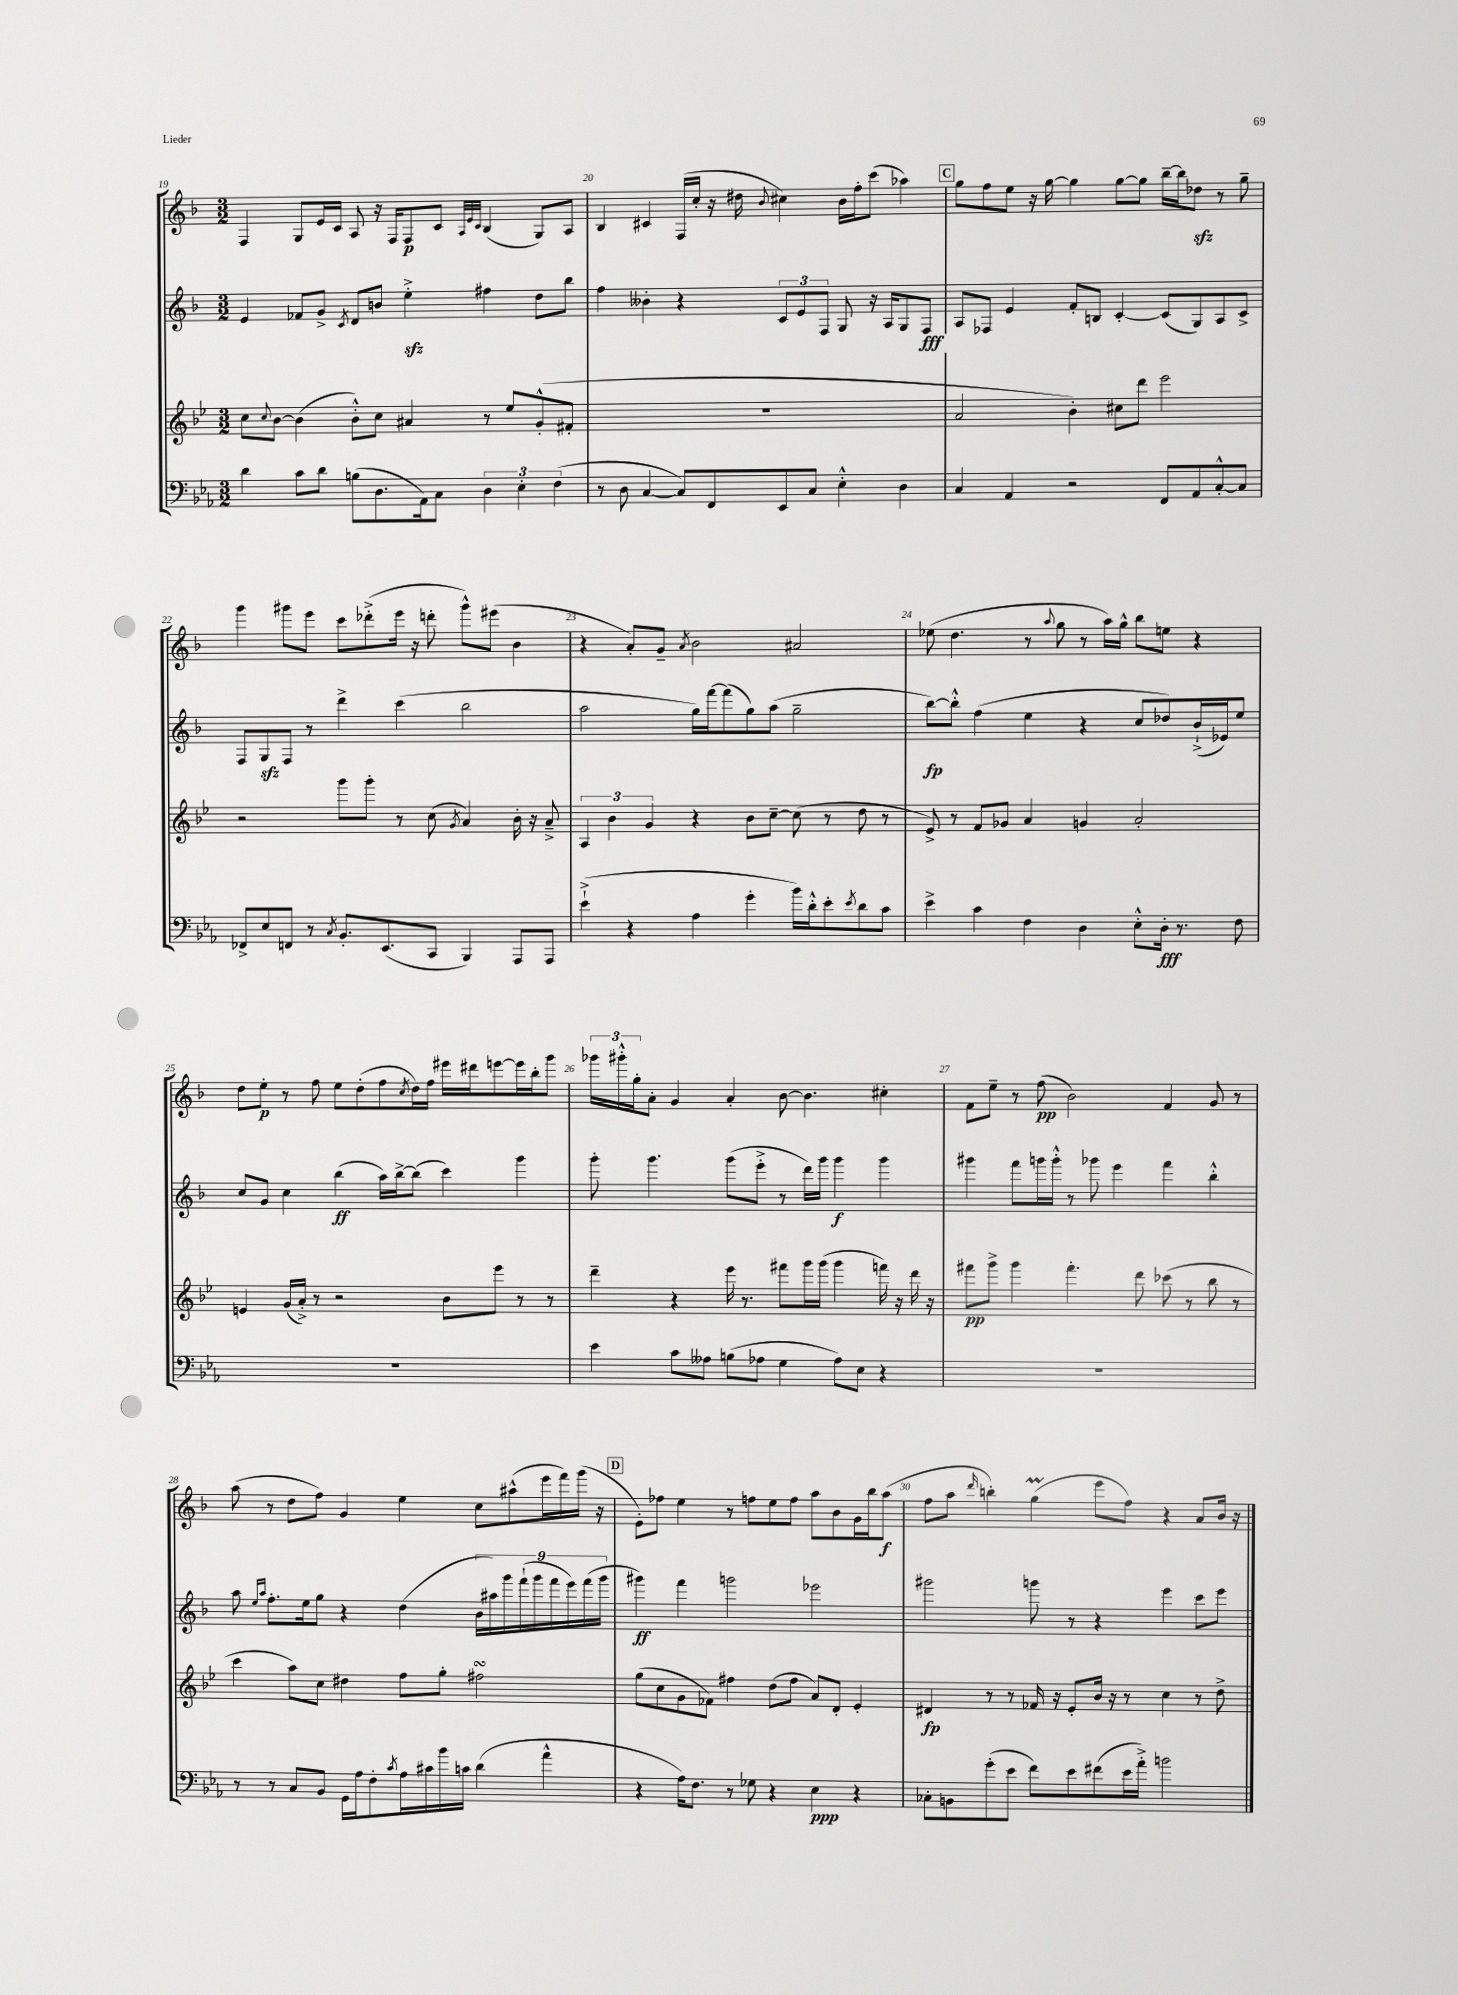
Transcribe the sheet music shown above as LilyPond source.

<<
\new StaffGroup <<
\new Staff = "s0" {
    \clef treble \key f \major \numericTimeSignature \time 3/2
    f4 g8 e'16 c'16 a8 r16 f16 f8\p c'8 \grace { a32 e'32 c'32 } bes4( g8) a8 |
    bes4 cis'4 f16( c''16-. r16 dis''16 \appoggiatura { bes'8 } cis''4) bes'16 f''16-. c'''8( aes''4) |
    \mark \markup { \box "C" } g''8 f''8 e''8 r16 g''16~ g''4 g''8~ g''8 bes''16~-- bes''16 des''8\sfz r8 g''8-- |
    g'''4 gis'''8 e'''8 c'''8 des'''8-.->( e'''16 r16 d'''8-. gis'''8-^) eis'''8( bes'4 |
    r4 a'8-.) g'8-- \acciaccatura { a'8 } bes'2 ais'2 |
    ees''8( d''4. r8 \appoggiatura { a''8 } g''8 r8 a''16) g''16-^ bes''8 e''8 r4 |
    d''8 e''8-.\p r8 f''8 e''8 d''8-.( f''8 \acciaccatura { c''8 } d''16) f''16 eis'''16 dis'''16 e'''8~ e'''16 bes''16-. g'''8 |
    \tuplet 3/2 { ges'''16 gis'''16-.-^ g''16-. } a'8-. g'4 a'4-. bes'8~ bes'4. cis''4-. |
    f'8 e''8-- r8 f''8\pp( bes'2) f'4 g'8 r8 |
    a''8( r8 d''8 f''8) g'4 e''4 c''8 ais''8-^( e'''16 f'''16) g'''16( r16 |
    \mark \markup { \box "D" } e'8-.) fes''8 e''4 r8 f''8 e''8 f''8 a''8 bes'8 g'16 bes''16 a''8\f( |
    f''8 a''8 \grace { d'''16 } b''4-.) g''4\prall( e'''8 f''8) r4 a'8 bes'16 r16 \bar "|." |
}
\new Staff = "s1" {
    \clef treble \key f \major \numericTimeSignature \time 3/2
    e'4 fes'8 g'8-> \acciaccatura { c'8 } d'8 b'8 e''4-.->\sfz fis''4 d''8 bes''8 |
    f''4 beses'4-. r4 \tuplet 3/2 { c'8 e'8 f8 } g8 r16 a16 g8 f8\fff |
    \mark \markup { \box "C" } a8 fes8 e'4 f'8-. b8 c'4~-. c'8( g8) a8 c'8-> |
    f8 g8\sfz f8 r8 d'''4-> c'''4( bes''2 |
    a''2 g''16) f'''16~ f'''8( g''8) a''8( g''2-- |
    bes''8~\fp) bes''8-.-^ f''4( e''4 r4 c''8 des''8) bes'16-!->( ees'16) e''8 |
    c''8 g'8 c''4 bes''4\ff( a''16) bes''16~-> bes''8( c'''4) g'''4 |
    g'''8-. g'''4. g'''8( e'''8-.-> r8 d'''16) g'''16 g'''4\f g'''4 |
    gis'''4 f'''8 g'''16 g'''16-.-^ r8 ges'''8 e'''4 f'''4 bes''4-.-^ |
    a''8 \grace { e''16 a''16 } f''8.-. e''16 g''8 r4 d''4( \tuplet 9/8 { bes'16 ais''16) g'''16 f'''16-!( g'''16 f'''16 e'''16) f'''16( g'''16 } |
    \mark \markup { \box "D" } gis'''4\ff) f'''4 g'''2 ees'''2 |
    gis'''2 g'''8 r8 r4 e'''4 c'''8 e'''8 \bar "|." |
}
\new Staff = "s2" {
    \clef treble \key bes \major \numericTimeSignature \time 3/2
    c''8 \appoggiatura { c''8 } bes'8~ bes'4( bes'8-.-^) c''8 ais'4 r8 ees''8 g'8-.-^( fis'8-. |
    R1. |
    \mark \markup { \box "C" } a'2 bes'4-.) cis''8 d'''8 ees'''2 |
    r2 g'''8 g'''8-. r8 c''8( \acciaccatura { g'8 } a'4) bes'16-. r16 a'8---> |
    \tuplet 3/2 { a4 bes'4 g'4 } r4 bes'8 c''8~-- c''8( r8 d''8 r8 |
    ees'8->) r8 f'8 ges'8 a'4 g'4 a'2-. |
    e'4 g'16( a'16-.->) r8 r2 bes'8 ees'''8 r8 r8 |
    d'''4-- r4 ees'''16 r8. fis'''8 g'''16 g'''16( g'''4 f'''16) r16 d'''16 r16 |
    fis'''8\pp g'''8-> g'''4 fis'''4.-. d'''8 ces'''8( r8 bes''8 r8 |
    c'''4 a''8) c''8 dis''4 f''8 g''8-. fis''2\turn |
    \mark \markup { \box "D" } g''8( c''8 g'8 fes'8) fis''4 d''8( fis''8 a'8) d'8-. ees'4-. |
    dis'4\fp r8 r8 fes'16 r16 ees'8-. bes'16 r16 r8 c''4 r8 d''8-> \bar "|." |
}
\new Staff = "s3" {
    \clef bass \key ees \major \numericTimeSignature \time 3/2
    d'4 c'8 d'8 b8( d8. aes,16) c8 \tuplet 3/2 { d4 ees4-. f4( } |
    r8 d8 c4~ c8) f,8 ees,8 c8 ees4-.-^ d4 |
    \mark \markup { \box "C" } c4 aes,4 r2 f,8 aes,8 c8~-.-^ c8 |
    fes,8-> ees8 f,8 r8 \acciaccatura { c8 } bes,8.-. ees,8.( c,8 bes,,4) aes,,8 aes,,8 |
    ees'4-!->( r4 aes4 g'4-. bes'16) d'16-.-^ ees'8-. \acciaccatura { ees'8 } d'8 c'8 |
    ees'4-> c'4 f4 d4 ees8-.-^ d16-.\fff r8. f8 |
    R1. |
    ees'4 c'8 aeses8 b8( aes8 g4 aes8) ees8 r4 |
    R1. |
    r8 r8 c8 bes,8 g,16 aes16 f8-. \acciaccatura { c'8 } aes16 cis'16 bes'16 c'16 d'4( aes'4-^ |
    \mark \markup { \box "D" } r4 aes16) f8. r8 ges8 r4 ees4\ppp r4 |
    ces8-. b,8 g'8-.( ees'8 f'8) ees'8 fis'8( ees'16 aes'16-.->) b'2 \bar "|." |
}
>>
>>
\layout { \context { \Score currentBarNumber = #19 \override BarNumber.break-visibility = ##(#f #t #t) barNumberVisibility = #all-bar-numbers-visible } }
